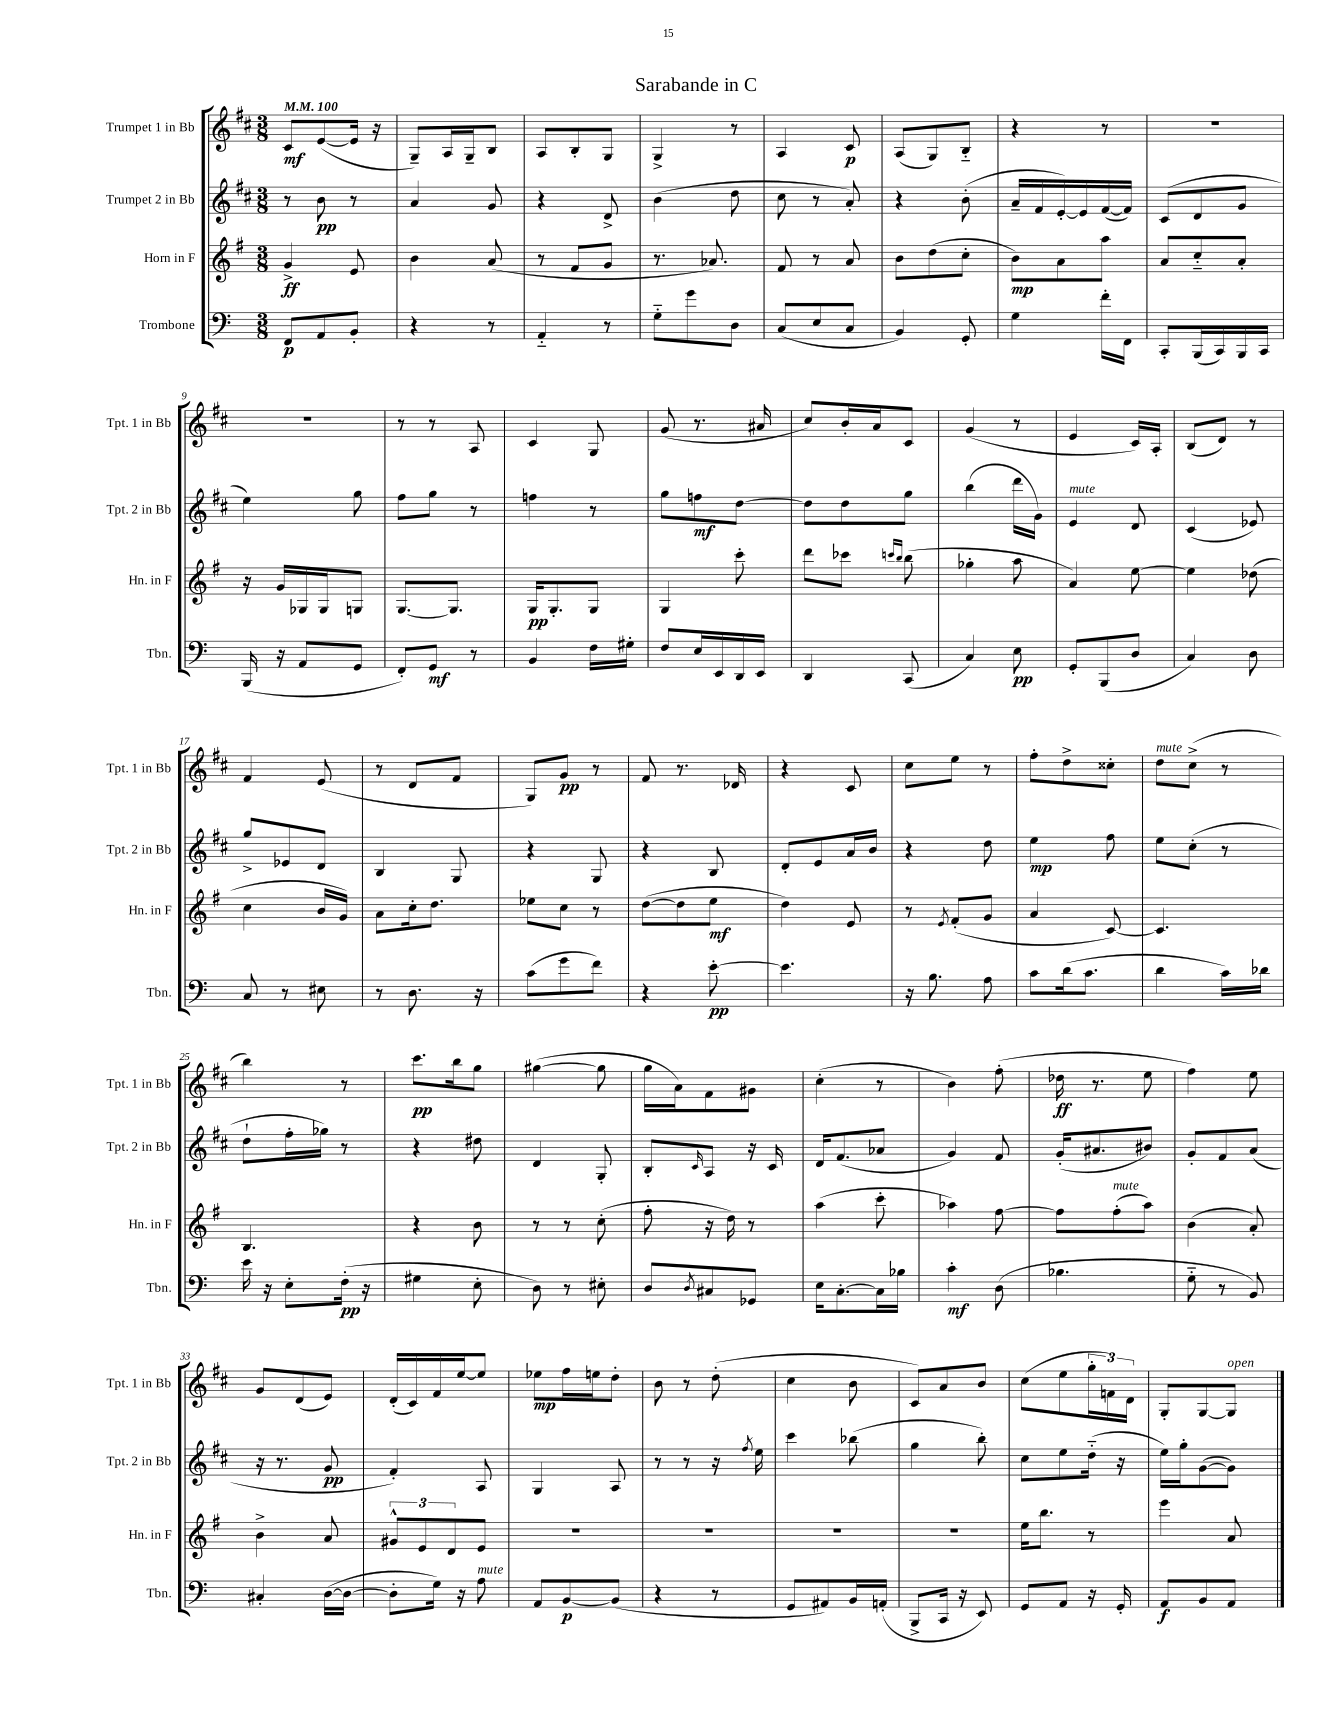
\header { title = "Sarabande in C" }
<<
\new StaffGroup <<
\new Staff = "s0" \with { instrumentName = "Trumpet 1 in Bb" shortInstrumentName = "Tpt. 1 in Bb" } {
    \clef treble \key d \major \numericTimeSignature \time 3/8 \tempo 4 = 100
    cis'8\mf e'8~( e'16 r16 |
    g8--) a16 g16-- b8 |
    a8 b8-. g8 |
    g4-> r8 |
    a4 cis'8\p |
    a8( g8) b8-_ |
    r4 r8 |
    R4. |
    R4. |
    r8 r8 a8 |
    cis'4 g8 |
    g'8( r8. ais'16 |
    cis''8) b'16-. a'16 cis'8 |
    g'4( r8 |
    e'4 cis'16) a16-. |
    b8( d'8) r8 |
    fis'4 e'8( |
    r8 d'8 fis'8 |
    g8) g'8\pp r8 |
    fis'8 r8. des'16 |
    r4 cis'8 |
    cis''8 e''8 r8 |
    fis''8-. d''8-> cisis''8-. |
    d''8^\markup { \italic "mute" } cis''8->( r8 |
    b''4) r8 |
    cis'''8.\pp b''16 g''8 |
    gis''4~( gis''8 |
    g''16 a'16) fis'8 gis'8 |
    cis''4-.( r8 |
    b'4) fis''8-.( |
    des''16\ff r8. e''8 |
    fis''4) e''8 |
    g'8 d'8( e'8) |
    d'16-.( cis'16) fis'16 e''16~ e''8 |
    ees''8\mp fis''16 e''16 d''8-. |
    b'8 r8 d''8-.( |
    cis''4 b'8 |
    cis'8) a'8 b'8 |
    cis''8( e''8 \tuplet 3/2 { g''16-. f'16) d'16 } |
    g8-. g8~ g8^\markup { \italic "open" } \bar "|." |
}
\new Staff = "s1" \with { instrumentName = "Trumpet 2 in Bb" shortInstrumentName = "Tpt. 2 in Bb" } {
    \clef treble \key d \major \numericTimeSignature \time 3/8
    r8 b'8\pp r8 |
    a'4 g'8 |
    r4 d'8-> |
    b'4( d''8 |
    cis''8 r8 a'8-.) |
    r4 b'8-.( |
    a'16-- fis'16 e'16~-.) e'16 fis'16~( fis'16) |
    cis'8( d'8 g'8 |
    e''4) g''8 |
    fis''8 g''8 r8 |
    f''4 r8 |
    g''8 f''8\mf d''8~ |
    d''8 d''8 g''8 |
    b''4( d'''16 g'16) |
    e'4^\markup { \italic "mute" } d'8 |
    cis'4( ees'8) |
    g''8-> ees'8 d'8 |
    b4 g8 |
    r4 g8 |
    r4 b8 |
    d'8-. e'8 a'16 b'16 |
    r4 d''8 |
    e''4\mp fis''8 |
    e''8 cis''8-.( r8 |
    d''8-! fis''16-. ges''16) r8 |
    r4 dis''8 |
    d'4 g8-. |
    b8-. \grace { cis'16 } a8 r16 cis'16 |
    d'16 fis'8.( aes'8 |
    g'4) fis'8 |
    g'16-.( ais'8. bis'8) |
    g'8-. fis'8 a'8( |
    r16 r8. g'8\pp |
    fis'4-.) a8 |
    g4 a8 |
    r8 r8 r16 \acciaccatura { fis''8 } e''16 |
    cis'''4 bes''8( |
    g''4 b''8-.) |
    cis''8 e''8 d''16-_( r16 |
    e''16) g''16-. g'8~( g'8) \bar "|." |
}
\new Staff = "s2" \with { instrumentName = "Horn in F" shortInstrumentName = "Hn. in F" } {
    \clef treble \key g \major \numericTimeSignature \time 3/8
    g'4->\ff e'8 |
    b'4 a'8( |
    r8 fis'8 g'8 |
    r8. aes'8.) |
    fis'8 r8 a'8 |
    b'8 d''8( c''8-. |
    b'8\mp) a'8 a''8 |
    a'8 c''8-_ a'8-. |
    r16 g'16 ges16 ges16 g8 |
    g8.~ g8. |
    g16\pp g8.-. g8 |
    g4 c'''8-. |
    d'''8 ces'''8 \grace { c'''16 b''16 } b''8( |
    ges''4-. a''8 |
    a'4) e''8~ |
    e''4 des''8( |
    c''4 b'16 g'16) |
    a'8 c''16-. d''8. |
    ees''8 c''8 r8 |
    d''8~( d''8 e''8\mf |
    d''4) e'8 |
    r8 \acciaccatura { e'8 } fis'8-.( g'8 |
    a'4 c'8~) |
    c'4. |
    b4. |
    r4 b'8 |
    r8 r8 c''8-.( |
    fis''8-. r16 d''16) r8 |
    a''4( c'''8-. |
    aes''4) fis''8~ |
    fis''8 fis''8-.^\markup { \italic "mute" }( a''8) |
    b'4( a'8-.) |
    b'4-> a'8 |
    \tuplet 3/2 { gis'8-^ e'8 d'8 } e'8 |
    R4. |
    R4. |
    R4. |
    R4. |
    e''16 b''8. r8 |
    e'''4 a'8 \bar "|." |
}
\new Staff = "s3" \with { instrumentName = "Trombone" shortInstrumentName = "Tbn." } {
    \clef bass \key c \major \numericTimeSignature \time 3/8
    f,8\p a,8 b,8-. |
    r4 r8 |
    a,4-_ r8 |
    g8-_ g'8 d8 |
    c8( e8 c8 |
    b,4) g,8-. |
    g4 f'16-. f,16 |
    c,8-. b,,16( c,16) b,,16 c,16 |
    b,,16( r16 a,8 g,8 |
    f,8-.) g,8\mf r8 |
    b,4 f16 gis16-. |
    f8 e16 e,16 d,16 e,16 |
    d,4 c,8( |
    c4) e8\pp |
    g,8-. b,,8( d8 |
    c4) d8 |
    c8 r8 eis8 |
    r8 d8. r16 |
    c'8( g'8 f'8) |
    r4 e'8~-.\pp |
    e'4. |
    r16 b8. a8 |
    c'8 d'16( c'8. |
    d'4 c'16) des'16 |
    e'16 r16 e8-. f16-.\pp( r16 |
    gis4 e8-. |
    d8) r8 eis8-. |
    d8 \acciaccatura { d8 } cis8 ges,8 |
    e16 c8.~-. c16 bes16 |
    c'4-.\mf d8( |
    bes4. |
    g8-_ r8 b,8) |
    cis4-. d16~( d16~ |
    d8-. g16) r16 a8^\markup { \italic "mute" } |
    a,8 b,8~\p b,8( |
    r4 r8 |
    g,8 ais,8) b,16 a,16-.( |
    b,,8-> c,16 r16 e,8) |
    g,8 a,8 r16 g,16-. |
    a,8\f b,8 a,8 \bar "|." |
}
>>
>>
